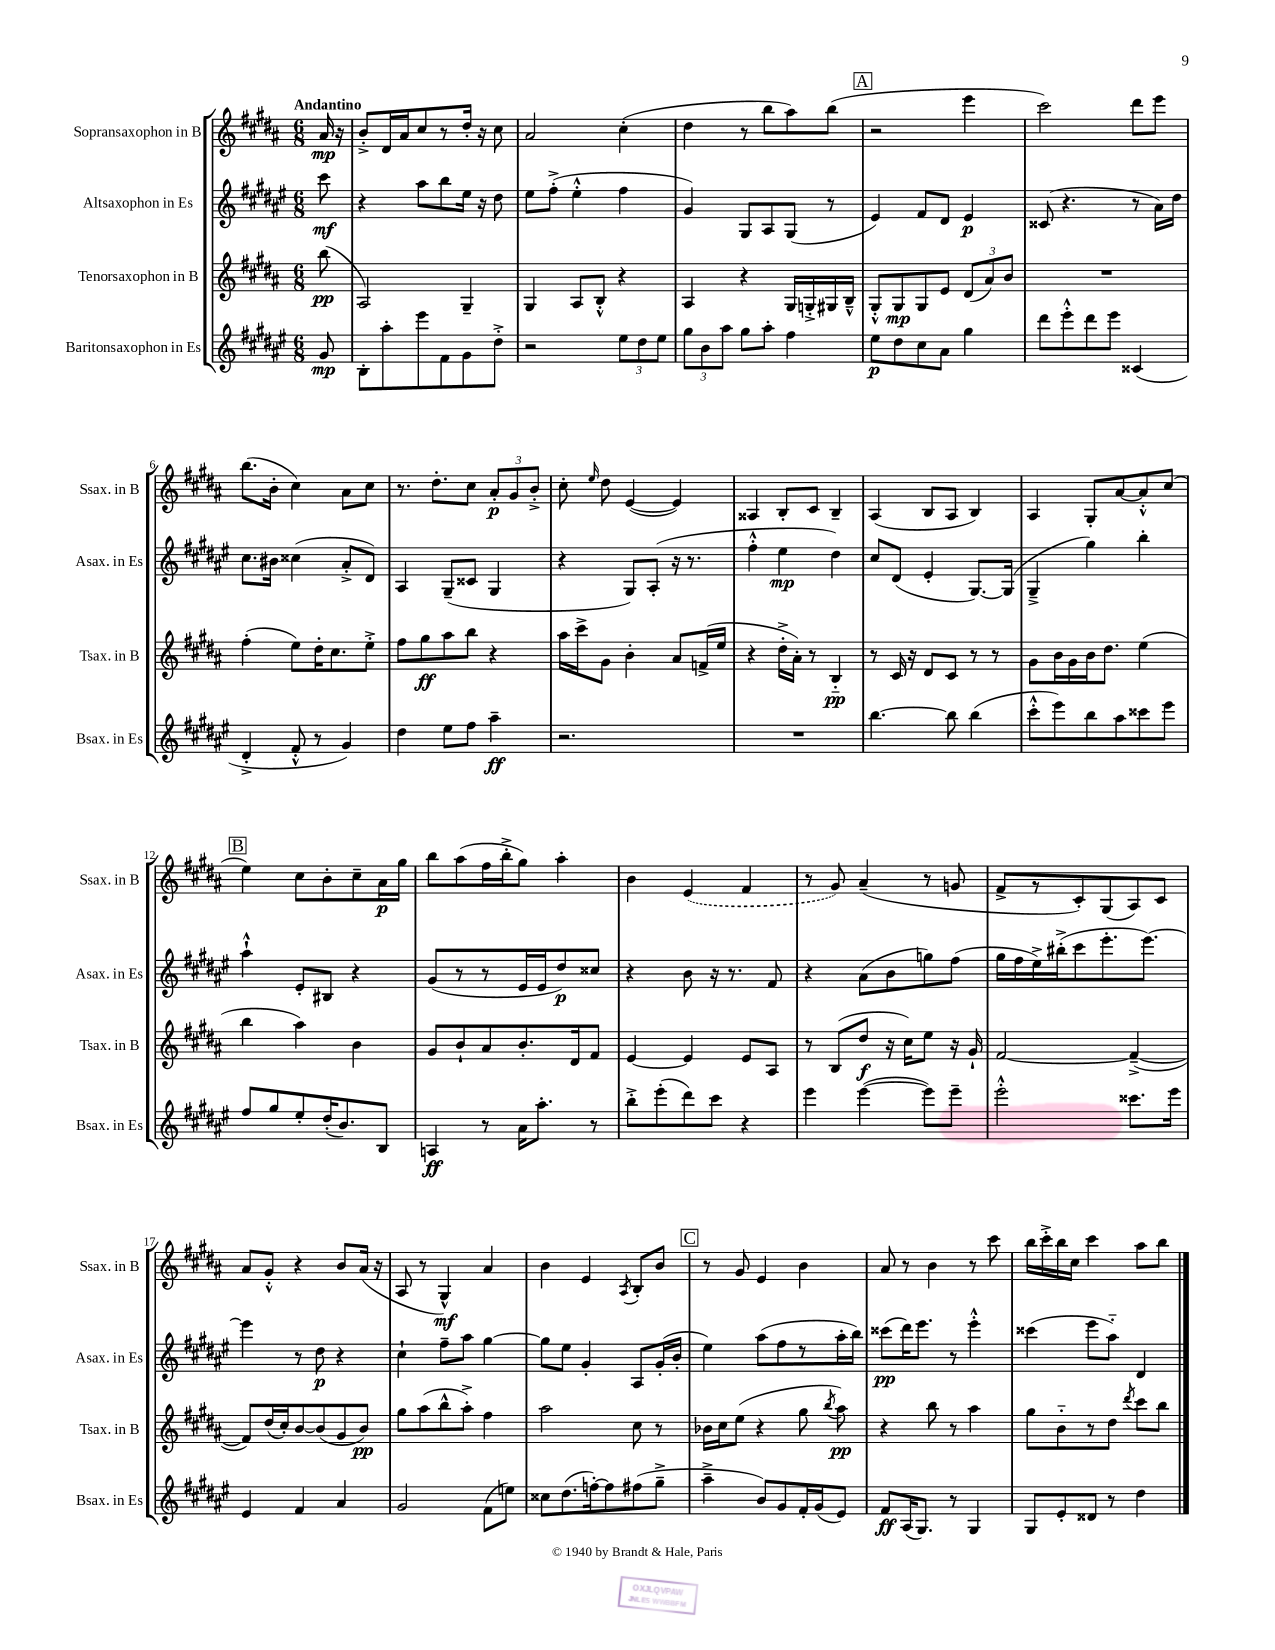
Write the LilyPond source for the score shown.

<<
\new StaffGroup <<
\new Staff = "s0" \with { instrumentName = "Sopransaxophon in B" shortInstrumentName = "Ssax. in B" } {
    \clef treble \key b \major \numericTimeSignature \time 6/8 \partial 8 \tempo "Andantino"
    \autoBeamOff ais'16\mp r16 |
    b'8[-.-> dis'16 ais'16 cis''8 r8 dis''16]-. r16 cis''8 |
    ais'2 cis''4-.( |
    dis''4 r8 b''8[ ais''8) b''8]( |
    \mark \markup { \box "A" } r2 e'''4 |
    cis'''2) dis'''8[ e'''8] |
    b''8.[( b'16]-. cis''4) ais'8[ cis''8] |
    r8. dis''8.[-. cis''8] \tuplet 3/2 { ais'8[-.\p gis'8 b'8]-.-> } |
    cis''8-. \grace { e''16 } dis''8 e'4~( e'4) |
    aisis4 b8[-. cis'8] b4-- |
    ais4( b8[ ais8] b4) |
    ais4 gis8[-. ais'8~ ais'8-.-^ cis''8]( |
    \mark \markup { \box "B" } e''4) cis''8[ b'8-. cis''8-- ais'16\p gis''16] |
    b''8[ ais''8( fis''16 b''16-.-> gis''8]) ais''4-. |
    b'4 \once \slurDashed e'4( fis'4 |
    r8 gis'8) ais'4--( r8 g'8 |
    fis'8[-> r8 cis'8-.) gis8( ais8) cis'8] |
    ais'8[ gis'8]-.-^ r4 b'8[ ais'16]( r16 |
    ais8 r8 gis4-^\mf) ais'4 |
    b'4 e'4 \acciaccatura { ais8 } b8[-. b'8] |
    \mark \markup { \box "C" } r8 gis'8 e'4 b'4 |
    ais'8 r8 b'4 r8 cis'''8 |
    b''16[ cis'''16-.-> b''16 cis''16] cis'''4 ais''8[ b''8] \bar "|." |
}
\new Staff = "s1" \with { instrumentName = "Altsaxophon in Es" shortInstrumentName = "Asax. in Es" } {
    \clef treble \key fis \major \numericTimeSignature \time 6/8 \partial 8
    \autoBeamOff cis'''8\mf |
    r4 ais''8[ b''8 eis''16] r16 dis''8 |
    eis''8[ fis''8]-.->( eis''4-.-^ fis''4 |
    gis'4) gis8[ ais8 gis8]( r8 |
    \mark \markup { \box "A" } eis'4) fis'8[ dis'8] eis'4\p |
    cisis'8( r4. r8 ais'16[) dis''16] |
    cis''8.[ bis'16] cisis''4( ais'8[-.-> dis'8]) |
    ais4 gis8[--( cisis'8] gis4 |
    r4 gis8[) ais8]-.( r16 r8. |
    fis''4-.-^ eis''4\mp dis''4) |
    cis''8[ dis'8]( eis'4-. gis8.[~) gis16]( |
    gis4---> gis''4) b''4-. |
    \mark \markup { \box "B" } ais''4-!-^ eis'8[-. bis8] r4 |
    gis'8[( r8 r8 eis'16 eis'16 dis''8\p) cisis''8] |
    r4 b'8 r16 r8. fis'8 |
    r4 ais'8[( b'8 g''8) fis''8]( |
    gis''16[ fis''16 eis''16->) bis''16-.->( cis'''8 eis'''8.-. eis'''8.]~) |
    eis'''4 r8 dis''8\p r4 |
    cis''4-! fis''8[-- ais''8] gis''4~ |
    gis''8[ eis''8] gis'4-. ais8[ gis'16-.( b'16]-. |
    \mark \markup { \box "C" } eis''4) ais''8[( fis''8 r8 ais''16-. b''16]) |
    cisis'''8[\pp( dis'''16) eis'''8.] r8 eis'''4-.-^ |
    cisis'''4( eis'''8[ ais''8]-_) dis'4 \bar "|." |
}
\new Staff = "s2" \with { instrumentName = "Tenorsaxophon in B" shortInstrumentName = "Tsax. in B" } {
    \clef treble \key b \major \numericTimeSignature \time 6/8 \partial 8
    \autoBeamOff b''8\pp( |
    ais2) gis4-- |
    gis4 ais8[ b8]-.-^ r4 |
    ais4 r4 gis16[ g16-.-> gis16 b16]---^ |
    \mark \markup { \box "A" } gis8[-.-^ gis8\mp gis8 e'8] \tuplet 3/2 { dis'8[( ais'8) b'8] } |
    R2. |
    fis''4-.( e''8[) dis''16-. cis''8. e''8]-.-> |
    fis''8[ gis''8\ff ais''8 b''8] r4 |
    ais''16[ cis'''16-> gis'8] b'4-. ais'8[ f'16->( e''16] |
    r4 dis''16[-.-> ais'16]-.) r8 b4-_\pp |
    r8 cis'16 r16 dis'8[ cis'8] r8 r8 |
    gis'8[ b'16 gis'16 b'16 dis''8.] e''4( |
    \mark \markup { \box "B" } b''4 ais''4) b'4 |
    gis'8[ b'8-! ais'8 b'8.-. dis'16 fis'8] |
    e'4~ e'4 e'8[ ais8] |
    r8 b8[( dis''8]\f r16 cis''16[) e''8] r16 gis'16-! |
    fis'2~ fis'4~--->( |
    fis'8[) dis''16( cis''16-.) b'8~ b'8( gis'8 b'8]\pp) |
    gis''8[ ais''8( b''8-^ ais''8]-.->) fis''4 |
    ais''2 cis''8 r8 |
    \mark \markup { \box "C" } bes'16[ cis''16 e''8]( r4 gis''8 \acciaccatura { b''8 } ais''8\pp) |
    r4 b''8 r8 ais''4 |
    gis''8[ b'8-_ r8 dis''8] \acciaccatura { dis'''8 } cis'''8[ b''8] \bar "|." |
}
\new Staff = "s3" \with { instrumentName = "Baritonsaxophon in Es" shortInstrumentName = "Bsax. in Es" } {
    \clef treble \key fis \major \numericTimeSignature \time 6/8 \partial 8
    \autoBeamOff gis'8\mp |
    b8[-. ais''8-. eis'''8 fis'8 gis'8 dis''8]-.-> |
    r2 \tuplet 3/2 { eis''8[ dis''8 eis''8] } |
    \tuplet 3/2 { gis''8[ b'8 ais''8] } gis''8[ ais''8]-. fis''4 |
    \mark \markup { \box "A" } eis''8[\p dis''8 cis''8 ais'8] gis''4 |
    dis'''8[ eis'''8-.-^ dis'''8 eis'''8] cisis'4( |
    dis'4-.-> fis'8-.-^ r8 gis'4) |
    dis''4 eis''8[ fis''8] ais''4--\ff |
    r2. |
    R2. |
    b''4.~ b''8 b''4( |
    cis'''8[-.-^ eis'''8) b''8 ais''8 cisis'''8 eis'''8] |
    \mark \markup { \box "B" } fis''8[ gis''8 eis''8-. dis''16-.( b'8.) b8] |
    a4\ff r8 ais'16[ ais''8.]-. r8 |
    b''8[-.-> eis'''8-.( dis'''8) cis'''8] r4 |
    eis'''4 eis'''4~( eis'''8[) eis'''8]-- |
    eis'''2-.-^ cisis'''8.[ eis'''16] |
    eis'4 fis'4 ais'4 |
    gis'2 fis'8[( e''8]) |
    cisis''8[ dis''8.( f''16~-.) f''8 fis''8( gis''8]---> |
    \mark \markup { \box "C" } ais''4---> b'8[) gis'8 fis'16-. gis'16( eis'8]) |
    fis'8[\ff ais16( gis8.]) r8 gis4 |
    gis8[ eis'8-. disis'8] r8 dis''4 \bar "|." |
}
>>
>>
